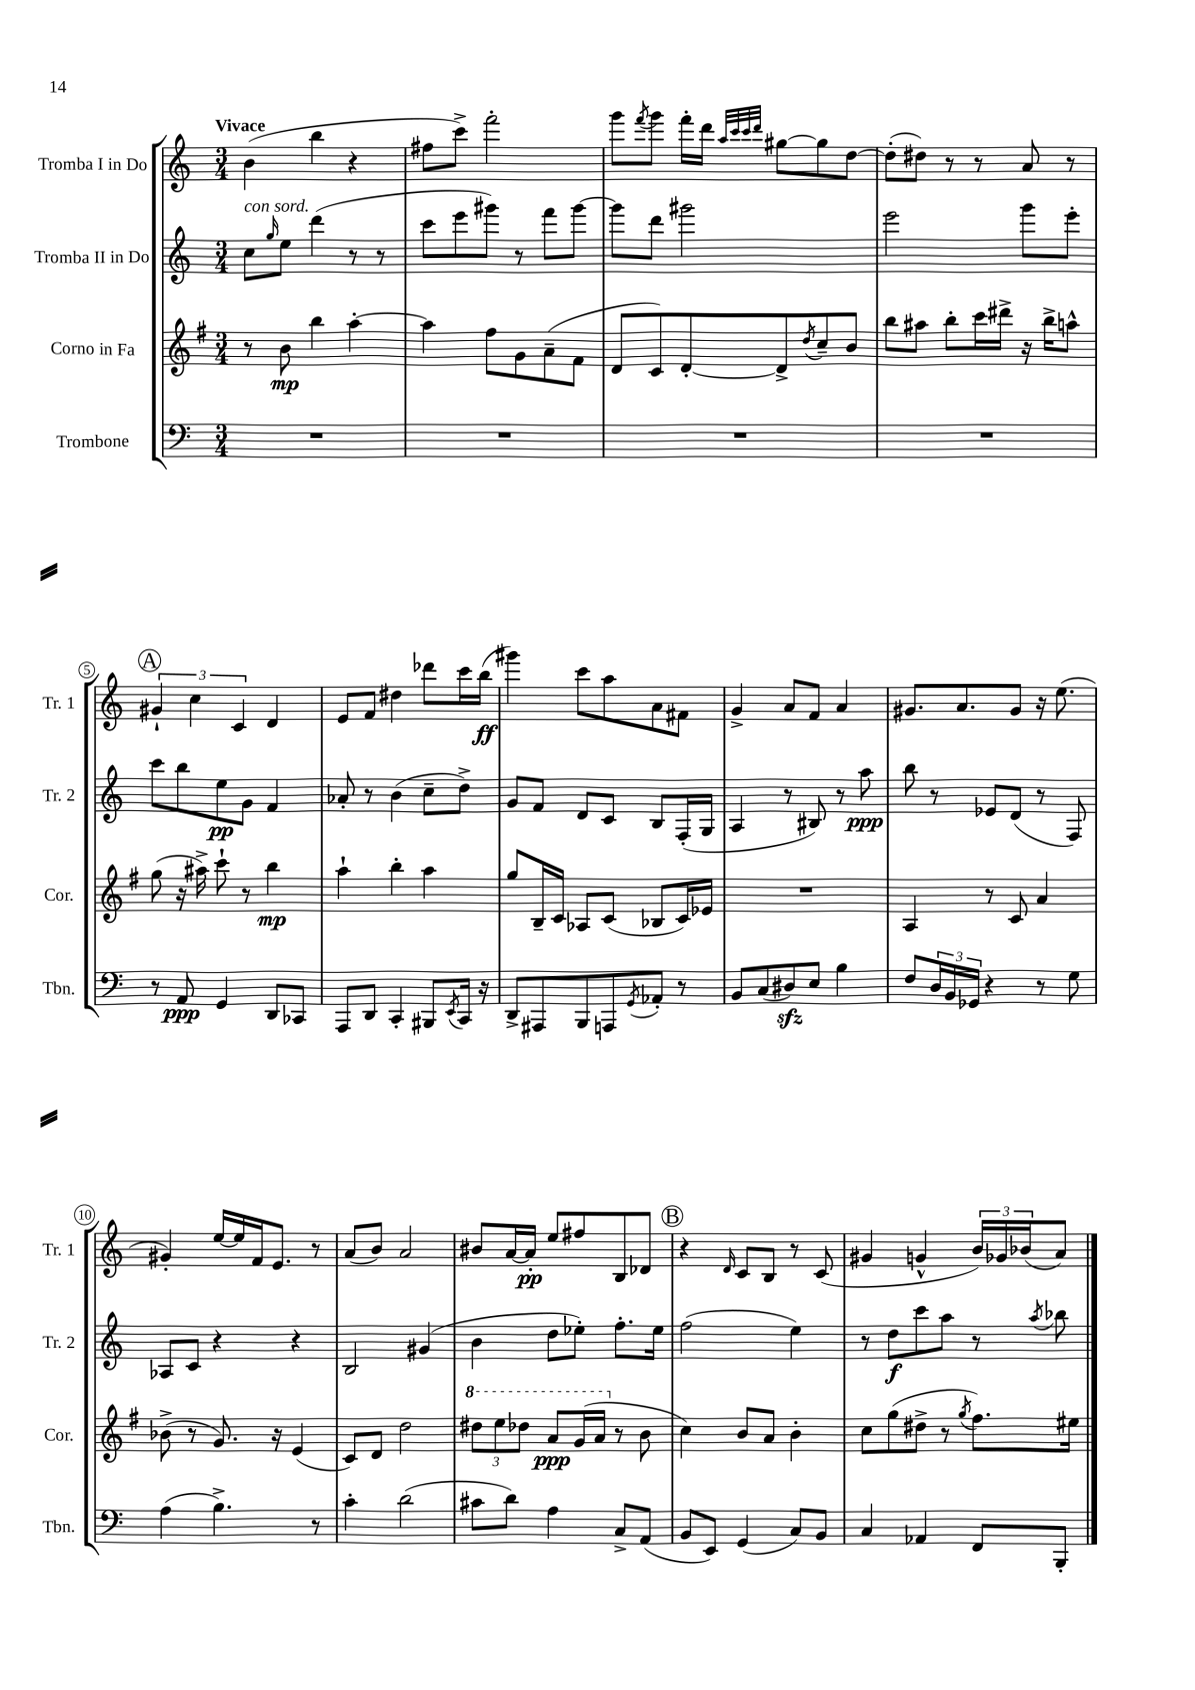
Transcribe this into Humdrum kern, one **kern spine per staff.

**kern	**kern	**kern	**kern
*staff4	*staff3	*staff2	*staff1
*clefF4	*clefG2	*clefG2	*clefG2
*k[]	*k[f#]	*k[]	*k[]
*M3/4	*M3/4	*M3/4	*M3/4
2.r	8r	8cc	(4b
.	.	16qqgg	.
.	8b	8ee	.
.	4bb	(4ddd	4bb
.	[4aa'	8r	4r
.	.	8r	.
=	=	=	=
2.r	4aa]	8ccc	8ff#
.	.	8eee	8ccc^)
.	8ff#	8ggg#)	2fff'
.	8g	8r	.
.	(8a~	8fff	.
.	8f#	[8ggg#	.
=	=	=	=
2.r	8d	8ggg#]	8ggg
.	.	.	8qfff
.	8c)	8ddd	8ggg
.	[8d'	2ggg#	16fff'
.	.	.	16ddd
.	.	.	32qqaa
.	.	.	32qqccc
.	.	.	32qqccc
.	.	.	32qqddd
.	8d^]	.	[8gg#
.	8qdd	.	.
.	8cc~	.	8gg#]
.	8b	.	[8dd
=	=	=	=
2.r	8bb	2eee	(8dd']
.	8aa#	.	8dd#)
.	8bb'	.	8r
.	16ccc	.	8r
.	16ddd#^	.	.
.	16r	8ggg	8a
.	16bb^	.	.
.	8aa^^	8eee'	8r
=	=	=	=
8r	(8gg	8ccc	6g#`
8AA	16r	8bb	.
.	.	.	6cc
.	16aa#^)	.	.
4GG	8ccc`	8ee	.
.	.	.	6c
.	8r	8g	.
8DD	4bb	4f	4d
8CC-	.	.	.
=	=	=	=
8AAA	4aa`	8a-'	8e
8DD	.	8r	8f
4CC'	4bb'	(4b	4dd#
8BBB#	4aa	8cc~	8ddd-
8qEE	.	.	.
16CC	.	8dd^)	16ccc
16r	.	.	(16bb
=	=	=	=
8DD^	8gg	8g	4ggg#)
8AAA#	16B~	8f	.
.	16c	.	.
8BBB	8A-	8d	8ccc
8AAA	(8c	8c	8aa
8qGG	.	.	.
8AA-'	8B-	8B	8a
8r	16c)	(16F'	8f#
.	16e-	16G	.
=	=	=	=
8BB	2.r	4A	4g^
(8C	.	.	.
8D#)	.	8r	8a
8E	.	8B#)	8f
4B	.	8r	4a
.	.	8aa	.
=	=	=	=
8F	4A	8bb	8.g#
24D	.	8r	.
24BB	.	.	.
.	.	.	8.a
24GG-	.	.	.
4r	8r	8e-	.
.	8c	(8d	8g#
8r	4a	8r	16r
.	.	.	(8.ee
8G	.	8F)	.
=	=	=	=
(4A	(8b-^	8A-	4g#')
.	8r	8c	.
4.B^)	8.g)	4r	[16ee
.	.	.	16ee]
.	.	.	16f
.	16r	.	8.e
.	(4e	4r	.
8r	.	.	8r
=	=	=	=
4c'	8c)	2B	(8a
.	8d	.	8b)
(2d	2dd	.	2a
.	.	(4g#	.
=	=	=	=
8c#	12ddd#	4b	8b#
.	12eee	.	.
8d)	.	.	[16a
.	12ddd-	.	.
.	.	.	16a']
4A	8aa	8dd	8ee
.	(16gg	8ee-')	8ff#
.	16aa	.	.
8C^	8r	8.ff'	8B
(8AA	8b	.	8d-
.	.	16ee-	.
=	=	=	=
8BB	4cc)	(2ff	4r
8EE)	.	.	.
.	.	.	16qqd
(4GG	8b	.	8c
.	8a	.	8B
8C)	4b'	4ee)	8r
8BB	.	.	(8c
=	=	=	=
4C	8cc	8r	4g#
.	(8gg	8dd	.
4AA-	8dd#^	8ccc	4g^^
.	8r	8aa	.
.	8qgg	.	.
8FF	8.ff#)	8r	24b)
.	.	.	24g-
.	.	.	(24b-
.	.	8qaa	.
8BBB'	.	8bb-	8a)
.	16ee#	.	.
==	==	==	==
*-	*-	*-	*-
